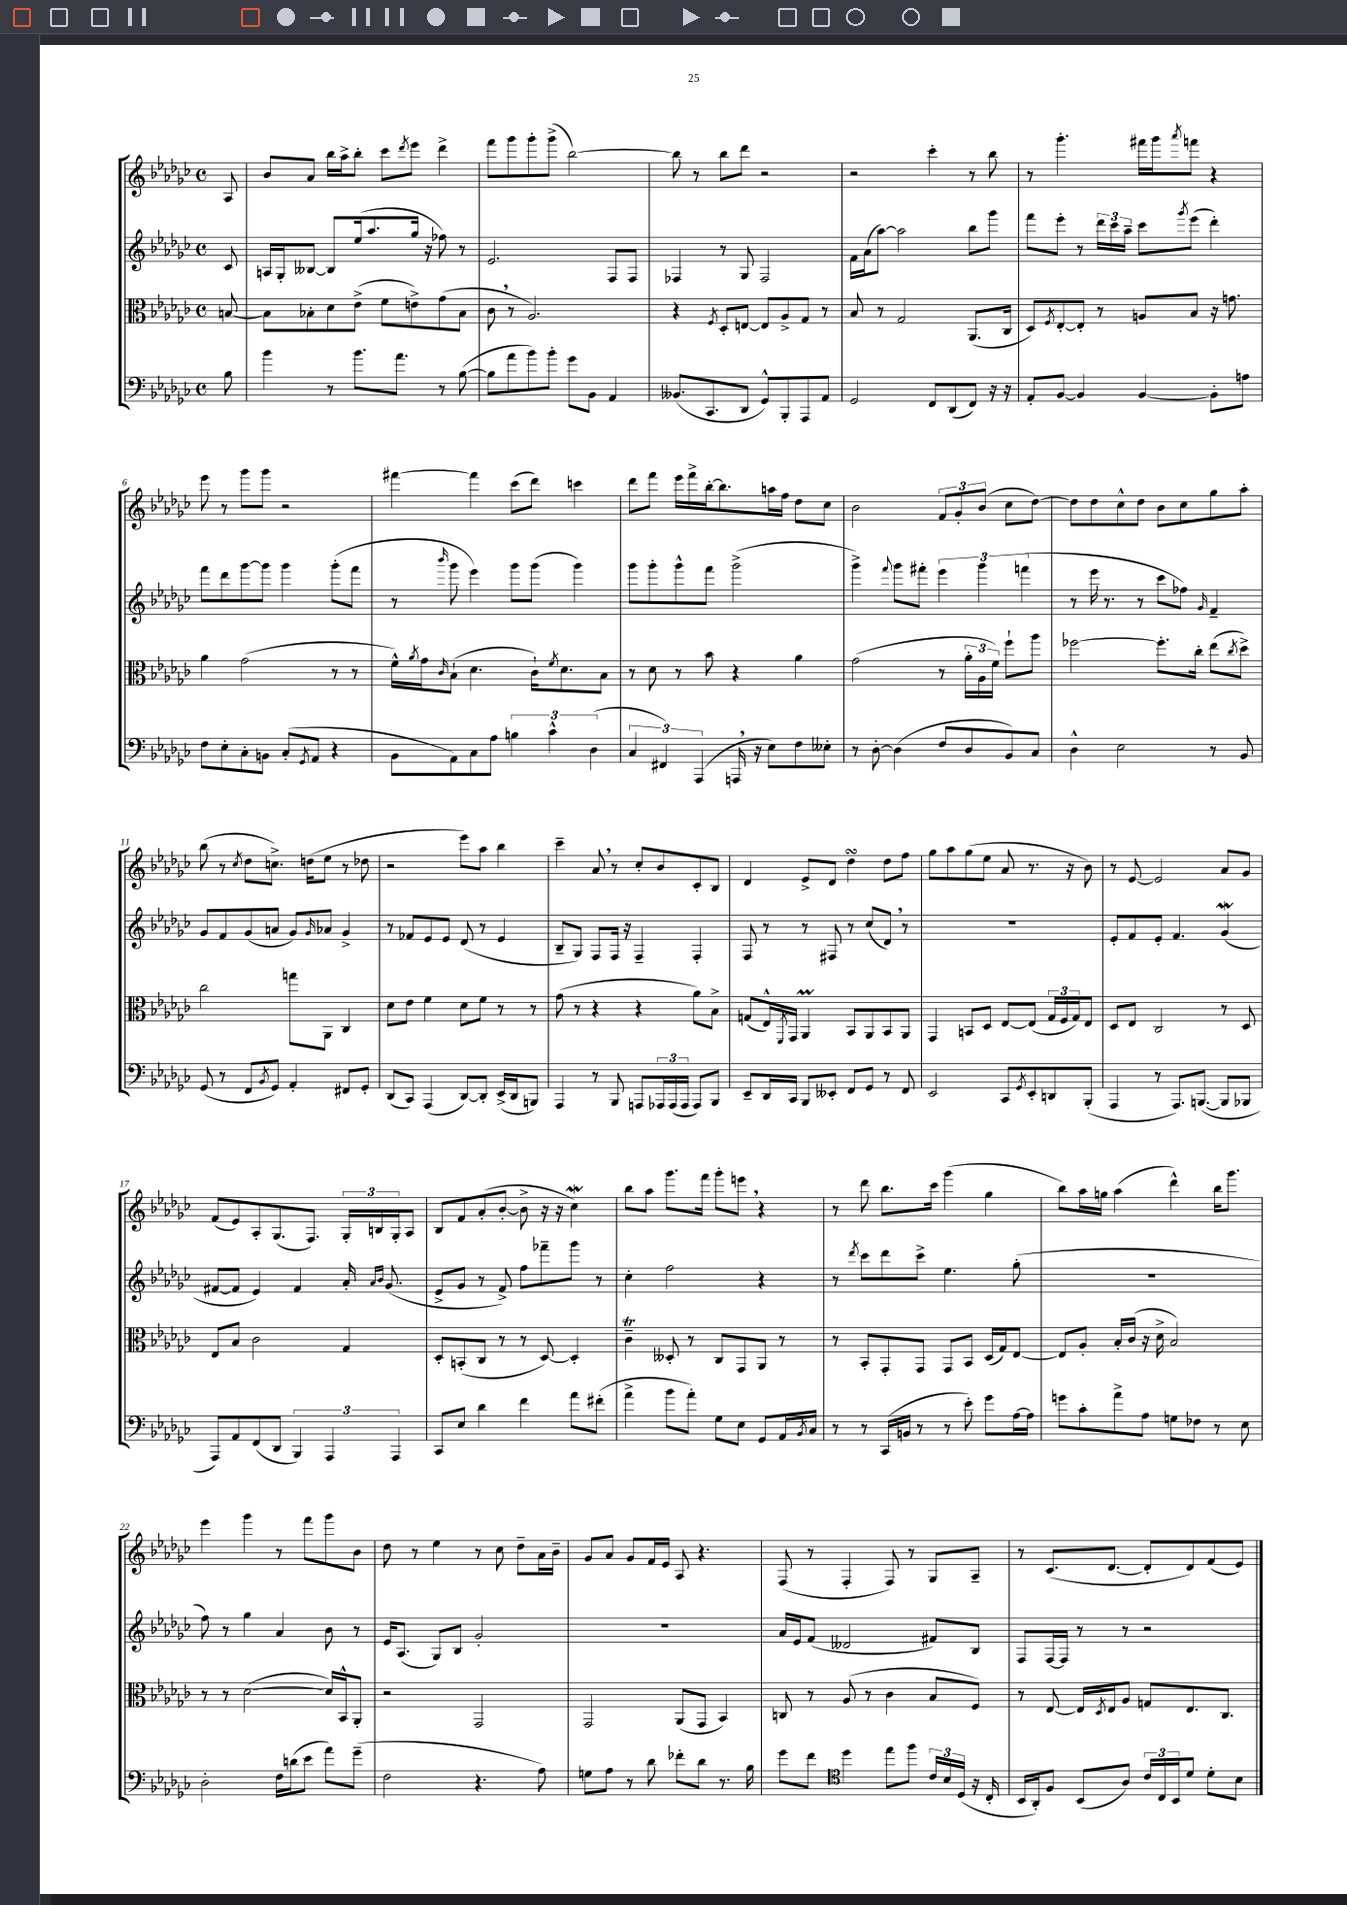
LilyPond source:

<<
\new StaffGroup <<
\new Staff = "s0" {
    \clef treble \key ges \major \defaultTimeSignature \time 4/4 \partial 8
    aes8 |
    bes'8 aes'8 bes''16 aes''16-> bes''8-. ces'''8 \acciaccatura { des'''8 } ees'''8 des'''4-> |
    f'''8 ges'''8 ges'''8-. ges'''8->( bes''2~) |
    bes''8 r8 bes''8 des'''8 r2 |
    r2 ces'''4-. r8 bes''8 |
    r8 ges'''4.-. fis'''16 ges'''16 \acciaccatura { aes'''8 } f'''8 r4 |
    ees'''8 r8 ges'''8 ges'''8 r2 |
    fis'''4~ fis'''4 ces'''8( des'''8) c'''4 |
    des'''8 f'''8 ees'''16 f'''16-> bes''16~-. bes''8. a''16 f''16 des''8 ces''8 |
    bes'2 \tuplet 3/2 { f'8 ges'8-. bes'8( } ces''8 des''8~) |
    des''8 des''8 ces''8-^ des''8 bes'8 ces''8 ges''8 aes''8-. |
    bes''8( r8 \acciaccatura { ces''8 } des''8 c''8.->) d''16( ees''8 r8 des''8 |
    r2 ees'''8) aes''8 bes''4 |
    ces'''4-- aes'8 \breathe r8 ces''8-. bes'8 ces'8-. bes8 |
    des'4 ees'8-> des'8 des''4\turn des''8 f''8 |
    ges''8 aes''8 ges''8( ees''8 aes'8 r8. r16 bes'8) |
    r8 ees'8~ ees'2 aes'8 ges'8 |
    f'8( ees'8) aes8-. ges8.( f8.) \tuplet 3/2 { ges16-. b16 ges16-. } aes8 |
    bes8 f'8 aes'8-.( bes'8~-. bes'8-> r16 r16 ces''4\mordent) |
    bes''8 aes''8 ges'''8. f'''16 ges'''8-. e'''8 \breathe r4 |
    r8 des'''8 bes''8. ces'''16 ges'''4( ges''4 |
    bes''8) aes''16 g''16 aes''4( des'''4-^) bes''16 ges'''8. |
    ees'''4 ges'''4 r8 f'''8 ges'''8 bes'8 |
    des''8 r8 ees''4 r8 ces''8 des''8-- aes'16 bes'16-- |
    ges'8 aes'8 ges'8 f'16 ees'16 aes8 r4. |
    f8( r8 f4-. f8) r8 ges8 aes8-- |
    r8 ces'8.( des'8.~ des'8-. des'8) f'8( ees'8) \bar "|." |
}
\new Staff = "s1" {
    \clef treble \key ges \major \defaultTimeSignature \time 4/4 \partial 8
    ces'8 |
    a16 ges16-. beses8~ beses8 ees''16( aes''8. ges''16 r16 fes''8) r8 |
    ees'2. f8 f8 |
    fes4 r8 ges8 fes2 |
    f'16 aes'16( aes''8~) aes''2 bes''8 ges'''8 |
    f'''8 ees'''8-. r8 \tuplet 3/2 { des'''16 ces'''16 aes''16-- } ces'''8 \acciaccatura { ges'''8 } ees'''8( des'''4-.) |
    f'''8 des'''8 ges'''8~ ges'''8 ges'''4 ges'''8-.( f'''8 |
    r8 \grace { bes'''16 } ges'''8 ees'''4) ges'''8 ges'''8( ges'''4) |
    ges'''8 ges'''8-. ges'''8-^ f'''8 ges'''2->( |
    ges'''4->) \appoggiatura { f'''8 } ges'''8 fis'''8-. \tuplet 3/2 { ees'''4 ges'''4 f'''4( } |
    r8 ees'''16 r8. r8 ces'''8 fes''8) \grace { ges'16 } f'4-- |
    ges'8 f'8 ges'8( a'8 ges'8) \grace { ges'16 } aes'8 ges'4-> |
    r8 fes'8 ees'8 ees'8 des'8( r8 ees'4 |
    bes8-- ges8) f8 f16 r16 f4-- f4-. |
    f8 r8 r8 fis8 r8 ces''8( des'8) \breathe r8 |
    R1 |
    ees'8-. f'8 ees'8-. f'4. ges'4\mordent( |
    fis'8~ fis'8 ees'4) fis'4 aes'16-. \grace { aes'16 bes'16 } ges'8.( |
    ees'8-> ges'8 r8 f'8->) f''8 fes'''8-- ges'''8 r8 |
    ces''4-. f''2 r4 |
    r8 \acciaccatura { des'''8 } ces'''8 des'''8 ces'''8-> ees''4. ges''8-.( |
    R1 |
    f''8) r8 ges''4 aes'4 bes'8 r8 |
    ees'16 aes8.( ges8) bes8 ges'2-. |
    R1 |
    aes'16 ees'16 f'8( deses'2 fis'8) bes8 |
    f8 f16~ f16 r8 r8 r2 \bar "|." |
}
\new Staff = "s2" {
    \clef alto \key ges \major \defaultTimeSignature \time 4/4 \partial 8
    b8~ |
    b8 bes8-. des'8 ees'8->( f'8 e'8->) ges'8( bes8 |
    ces'8 \breathe r8 aes2.) |
    r4 \acciaccatura { f8 } des8-. e8~ e8 aes8-> ges8 r8 |
    bes8 r8 ges2 aes,8.( ces16 |
    des8) \acciaccatura { f8 } ees8~-. ees8-. r8 a8 bes8 r16 g'8. |
    aes'4 ges'2( r8 r8 |
    f'16-^) \acciaccatura { aes'8 } ges'16 \grace { ces'16 } bes8-!( des'4. ces'16-!) \acciaccatura { f'8 } des'8. bes8 |
    r8 des'8 r8 bes'8 r4 aes'4 |
    ges'2( r8 \tuplet 3/2 { aes'16-. aes16 f'16) } f''8-! aes''8 |
    fes''2~ fes''8.-. ces''16-. ees''8( \acciaccatura { ces''8 } des''8->) |
    ces''2 g''8 aes,8 ces4 |
    des'8 ees'8 f'4 des'8 f'8 r8 r8 |
    ges'8( r8 r4 r4 aes'8) bes8-> |
    g8( ees16-^) \acciaccatura { f,8 } ges,16 aes,4\prall bes,8 aes,8 bes,8 aes,8 |
    ges,4 b,8 des8 ees8~ ees8( \tuplet 3/2 { ges16 f16 ges16) } ees8 |
    des8 ees8 ces2 r8 des8 |
    ees8 bes8 ces'2 ges4 |
    des8-. b,8-.( ces8 r8 r8 des8~) des4-. |
    ces'4--\trill deses8-. r8 ces8 ges,8 aes,8 r8 |
    r8 bes,8-. ges,8-. ges,8 ges,8 bes,8 des16( ges16) ees8~ |
    ees8 aes8-. bes16-. ces'16( r16 des'16-> bes2) |
    r8 r8 des'2~( des'16) bes,16-^ aes,8-. |
    r2 ges,2 |
    ges,2 aes,8( ges,8 bes,4) |
    c8 r8 aes8( r8 ces'4 bes8 f8) |
    r8 ees8~ ees16 \acciaccatura { des8 } ees16 aes8 g8 ees8. ces8. \bar "|." |
}
\new Staff = "s3" {
    \clef bass \key ges \major \defaultTimeSignature \time 4/4 \partial 8
    bes8 |
    bes'4 r8 bes'8. aes'8. r8 bes8~( |
    bes8 aes'8 bes'8) bes'8-. ges'8 bes,8 aes,4 |
    beses,8.( ces,8. des,8 ges,8-^) bes,,8-. aes,,8 aes,8 |
    ges,2 f,8 des,8( f,8) r16 r16 |
    aes,8-. bes,8~ bes,4 bes,4~ bes,8-. a8 |
    f8 ees8-. ces8-. b,8 ces8-.( \acciaccatura { ges,8 } aes,8 r4 |
    bes,8 aes,8) ces8 aes8 \tuplet 3/2 { b4 ces'4-^ des4( } |
    \tuplet 3/2 { ces4 fis,4) aes,,4( } a,,16 \breathe r16 ees8) f8 eeses8-. |
    r8 des8~-. des4( f8 des8 bes,8) ces8 |
    des4-^ ees2 r8 bes,8 |
    ges,8( r8 f,8 \acciaccatura { bes,8 } ges,8) aes,4-. fis,8 ges,8-. |
    des,8( ces,8) aes,,4( des,8~) des,8-. ees,16->( des,16 b,,8) |
    aes,,4 r8 bes,,8 a,,8 \tuplet 3/2 { aes,,16 aes,,16( aes,,16 } aes,,8) bes,,8 |
    ees,8-- des,16 ces,16 bes,,8 eeses,8-. f,8 ges,8 r8 f,8 |
    ees,2 ces,8 \acciaccatura { ges,8 } ees,8-. d,8 bes,,8-.( |
    aes,,4 r8 aes,,8.) b,,8.~( b,,8 bes,,8 |
    aes,,8) aes,8 f,8( des,8 \tuplet 3/2 { bes,,4) aes,,4 aes,,4 } |
    ces,8 ees8 des'4 f'4 aes'8 fis'8-.( |
    aes'4-> bes'8 aes'8-.) ges8 ees8 ges,8 aes,16 \acciaccatura { bes,8 } ces16 |
    r8 r8 ces,16( b,16 r8 r8 ees'8-.) ges'8 aes16~ aes16 |
    g'8 ces'8-. aes'8-> aes8 g8 fes8 r8 ees8 |
    des2-. f16 d'16( ees'8 aes'8) ges'8--( |
    f2 r4. aes8) |
    g8 aes8 r8 des'8 fes'8-. des'8 r8. bes16 |
    ges'8 f'8 \clef tenor des''4 ees''8 f''8 \tuplet 3/2 { ces'16 bes16 des16( } r16 ces16-. |
    bes,16 aes,16-.) f8 bes,8( aes8) \tuplet 3/2 { ces'16 ces16 bes,16 } des'8 des'8-. bes8 \bar "|." |
}
>>
>>
